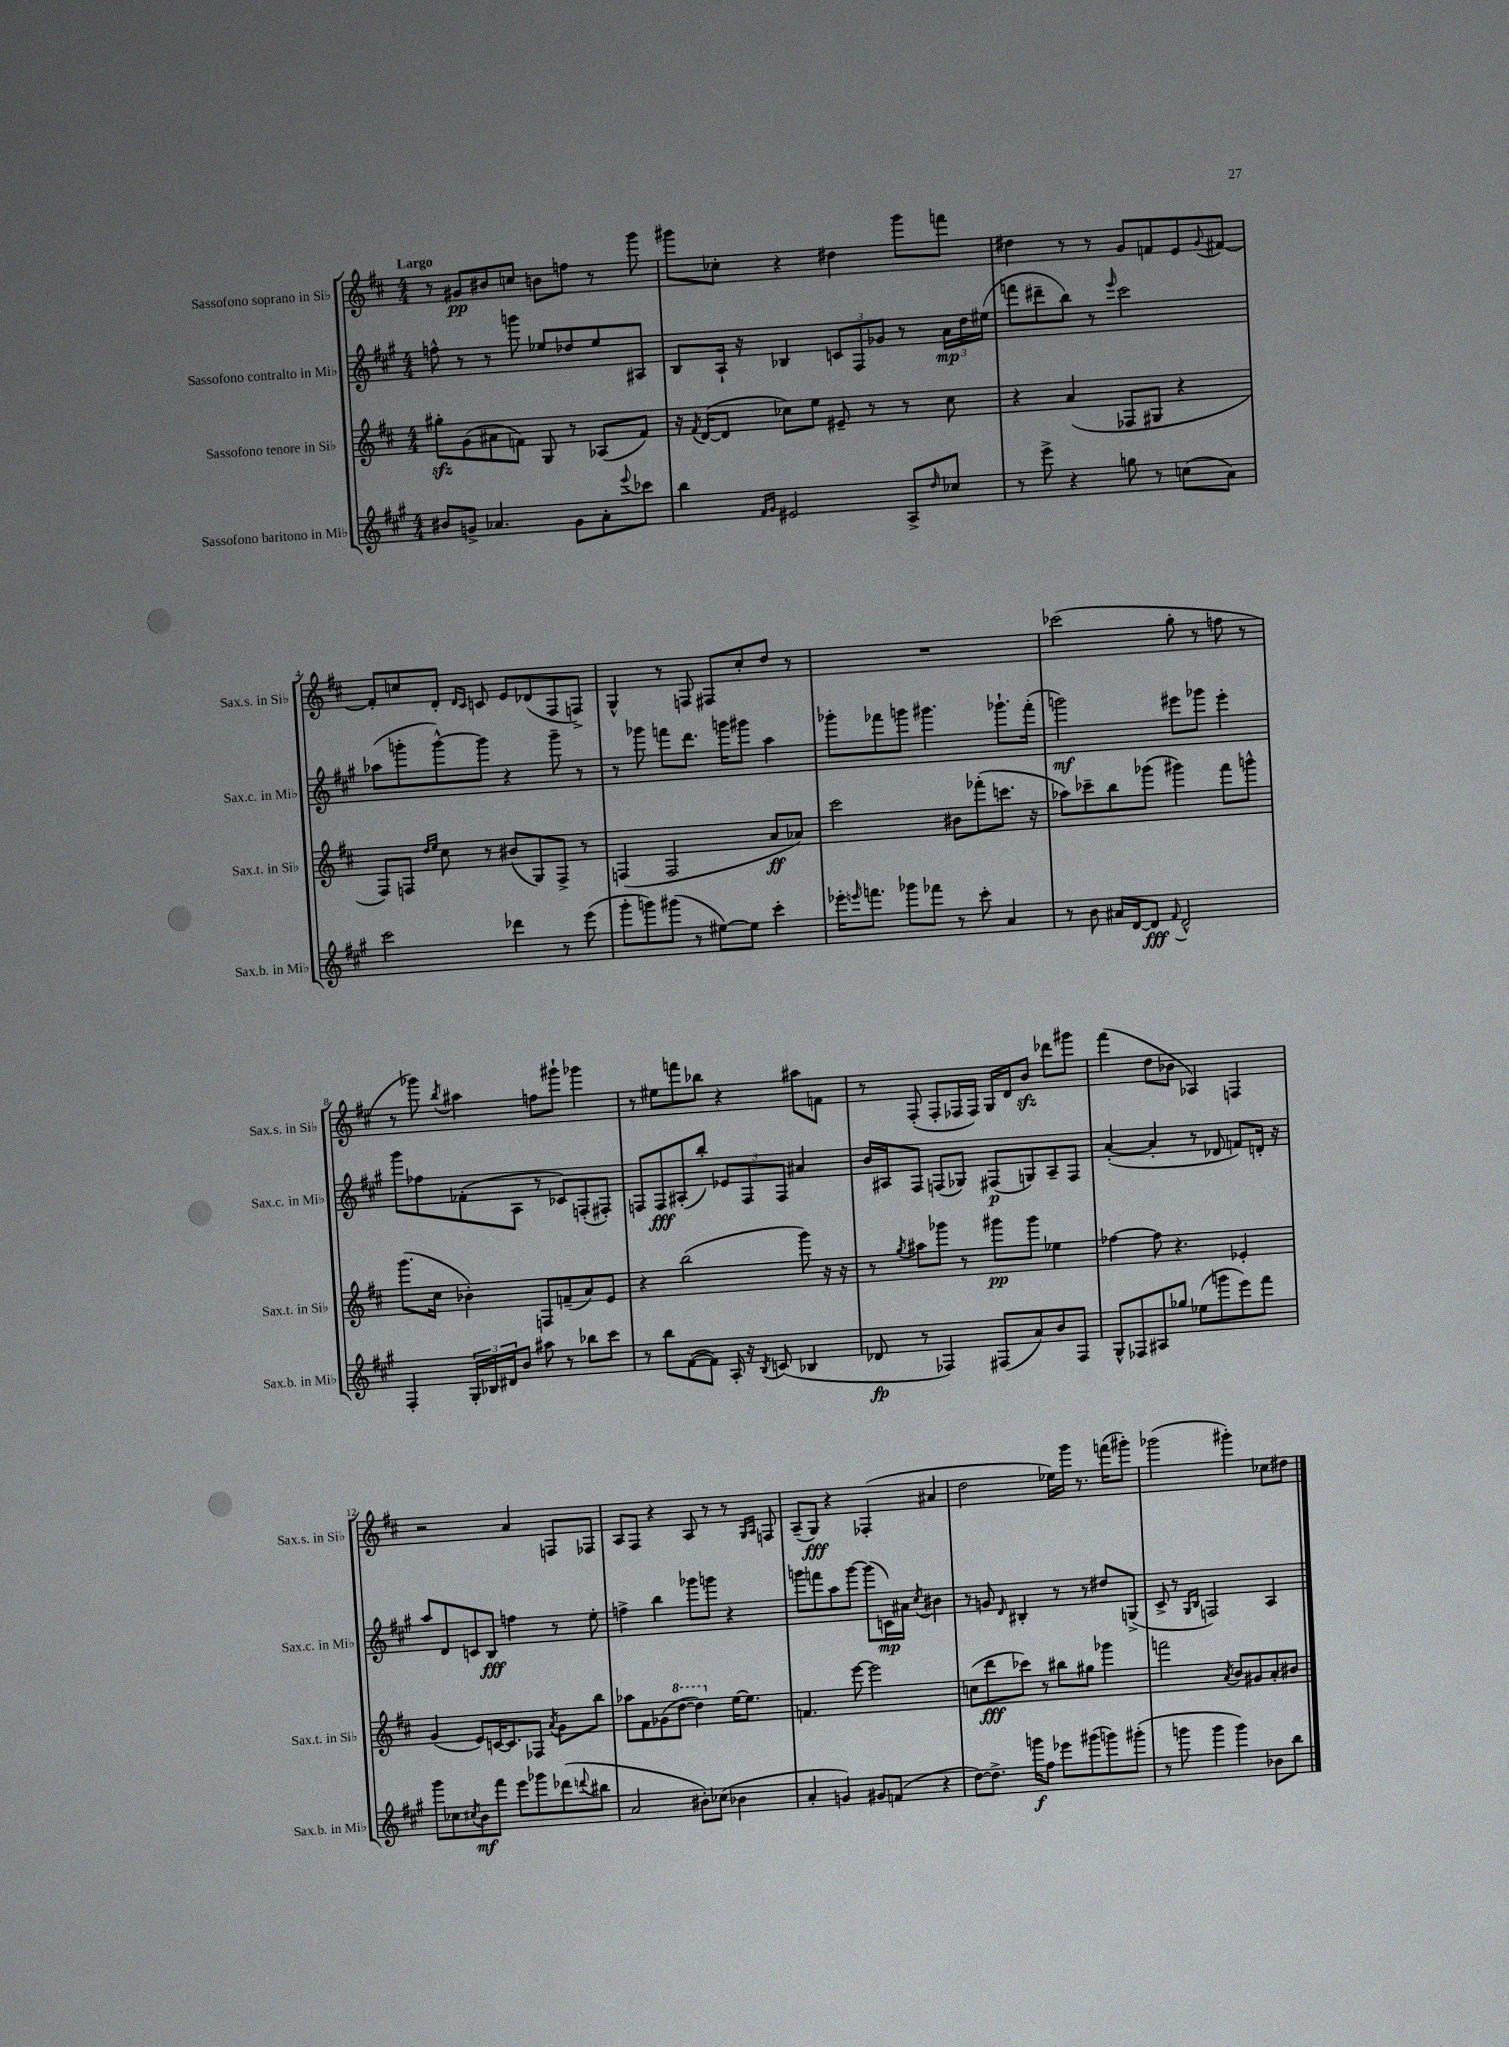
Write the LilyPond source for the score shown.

<<
\new StaffGroup <<
\new Staff = "s0" \with { instrumentName = "Sassofono soprano in Sib" shortInstrumentName = "Sax.s. in Sib" } {
    \clef treble \key d \major \numericTimeSignature \time 4/4 \tempo "Largo"
    r8 gis'8\pp bis'8 c''8 b'8 f''8 r8 g'''8 |
    gis'''8 ces''8-. r4 dis''4 gis'''8 f'''8 |
    dis''4 r8 r8 g'8 f'8 e'8 \appoggiatura { g'8 } fis'8~ |
    fis'8-. c''8 d'8-. \grace { d'16 cis'16 } c'8 e'8 des'8( fis8 f8->) |
    g4-^ r8 f8 fis8 cis''8-. d''8 r8 |
    R1 |
    ces'''2( g''8-. r8 f''8 r8 |
    r8 ges'''8) \acciaccatura { b''8 } ais''4 f''8 gis'''8-! ges'''4 |
    r8 eis''8 f'''8 bes''8 r4 ais''8 f'8 |
    r8 fis8-.( fis8-. fes16 fes16) g16 d'16 b'8\sfz des'''8 gis'''8 |
    fis'''4( d''8 bes'8 aes4) f4 |
    r2 a'4 f8 fes8 |
    a8 fis8 r4 a8 r8 r8 \grace { g16 a16 } f8 |
    a8--( g8\fff) r4 fes4-.( ais'4 |
    d''2 ees''16) g'''16 r8. f'''16( gis'''8-.) |
    ges'''2( gis'''4-.) ces''8 dis''8 \bar "|." |
}
\new Staff = "s1" \with { instrumentName = "Sassofono contralto in Mib" shortInstrumentName = "Sax.c. in Mib" } {
    \clef treble \key a \major \numericTimeSignature \time 4/4
    f''8-^ r8 r8 g'''8 ees''8 des''8 ees''8 ais8 |
    b8 a16-! r16 bes4 \tuplet 3/2 { c'8 fis8 ges'8 } r8 \tuplet 3/2 { a'16\mp d''16 eis''16( } |
    f'''8 dis'''8-- b''8) r8 \grace { e'''16 } cis'''2 |
    aes''8( g'''8-. g'''8~-^) g'''8 r4 g'''8-- r8 |
    r8 ges'''8 f'''8 d'''8. g'''16 gis'''8 a''4 |
    ges'''8-. fes'''8 g'''8 gis'''4. ges'''8.-! fes'''16-.( |
    g'''2\mf) eis'''8 ges'''8 eis'''4-. |
    gis'''8 fes''8 fes'8-.( a8 r8 ces'8) f8-.( fis8-.) |
    f8 f8\fff ais8-.( b''8-.) \tuplet 3/2 { ees'8 f8 f8 } ais'4 |
    b'16 ais16 fis8 f8( ges8) fis8\p( g8) ais8-- fis8 |
    a'4~-.( a'4-. r8 des'8 f'8) d'16-. r16 |
    a''8 d'8 c'8 b8\fff f''4 r8 e''8-. |
    f''4-> b''4 ges'''8 g'''8 r4 |
    g'''8 f'''8 a''8 g'''8~ g'''8( c'16\mp) ais'16 \acciaccatura { cis''8 } bis'4 |
    r8 g'8 \grace { d'16 } bis4-. r8 r8 dis''8 g8->( |
    cis'8-> r8 \grace { gis16 b16 } f2) a4 \bar "|." |
}
\new Staff = "s2" \with { instrumentName = "Sassofono tenore in Sib" shortInstrumentName = "Sax.t. in Sib" } {
    \clef treble \key d \major \numericTimeSignature \time 4/4
    gis''8-.\sfz g'8( ais'8 f'8) g8 r8 aes8( f'8) |
    r16 \acciaccatura { fis'8 } d'16~( d'8 ces''8) e''8 eis'8-- r8 r8 ces''8 |
    r4 a'4( fes8 gis8 r4 |
    fis8) f8 \grace { d''16 e''16 } cis''8 r8 bis'8( g8) f8-> r8 |
    f4( f2 a'8\ff aes'8) |
    cis'''2 bis'8 fes'''8-.( c'''8. r16 |
    aes''8) ces'''8-- b''8 ges'''8( gis'''4) fis'''8 g'''8-^ |
    g'''8.( cis''16 bes'4-.) f8 f'8--( a'8) e'8 |
    r4 b''2( g'''8) r16 r16 |
    r8 \acciaccatura { g''8 } ais''8 ges'''8 r8 gis'''8\pp gis'''8 ees''4 |
    fes''4~ fes''8 r4. ees'4-. |
    g'4( e'8) c'16~ c'8. fes8 \acciaccatura { a'8 } g'8 b''8 |
    aes''8 fis'8 ges'8( \ottava #1 d'''8~ d'''4) \ottava #0 e''16~ e''8. |
    f'4. e'''8~ e'''2 |
    c''8( d'''8\fff ces'''8) r8 bis''8 gis''8 ges'''4 |
    f'''2 \acciaccatura { a'8 } b'8 gis'8 a'8-. bis'8 \bar "|." |
}
\new Staff = "s3" \with { instrumentName = "Sassofono baritono in Mib" shortInstrumentName = "Sax.b. in Mib" } {
    \clef treble \key a \major \numericTimeSignature \time 4/4
    bis'8 g'8-> aes'4. g'8 aes'8-. \appoggiatura { e'''8 } ces'''8 |
    b''4 \grace { fis'16 gis'16 } eis'2 a8-> \grace { d''16 } ces''8 |
    r8 e'''8-> r4 g''8 r8 c''8( a'8) |
    cis'''2 des'''4 r8 e'''8( |
    gis'''8-. g'''8) gis'''8( r8 eis''8~) eis''8 cis'''4-. |
    ees'''16-. \grace { e'''16 } f'''8. ges'''8 fes'''8 r8 cis'''8-. a'4 |
    r8 b'8 ais'16 d'16~ d'8\fff \appoggiatura { fis'8 } d'2-^ |
    fis4-. \tuplet 3/2 { gis16-. bes16 dis'16 } b'8 ais''8 r8 bes''8 cis'''8 |
    r8 b''8 fis'8~( fis'8) a16-. r16 \acciaccatura { b8 } c'8( bes4 |
    des'8\fp r8 fes4) fis8( a'8) b'8 fis8 |
    gis8-^ fes8 ais8 ges''8 ees''8( g'''8 e'''8) fis'''8 |
    gis'''8 ces''8 \acciaccatura { cis''8 } b'8\mf fis'''8 e'''8 ges'''8 des'''8( \appoggiatura { d'''8 } bis''8 |
    a'2 bis'8-.) ces''8( bes'4 |
    a'4-. g'4) gis'8 f'8( r4 |
    d''8~) d''8.-> g'''16\f fis''8 ees'''8 gis'''8( g'''8) gis'''8-.( |
    r8 g'''8 g'''4 g'''4) bes'8 b''8 \bar "|." |
}
>>
>>
